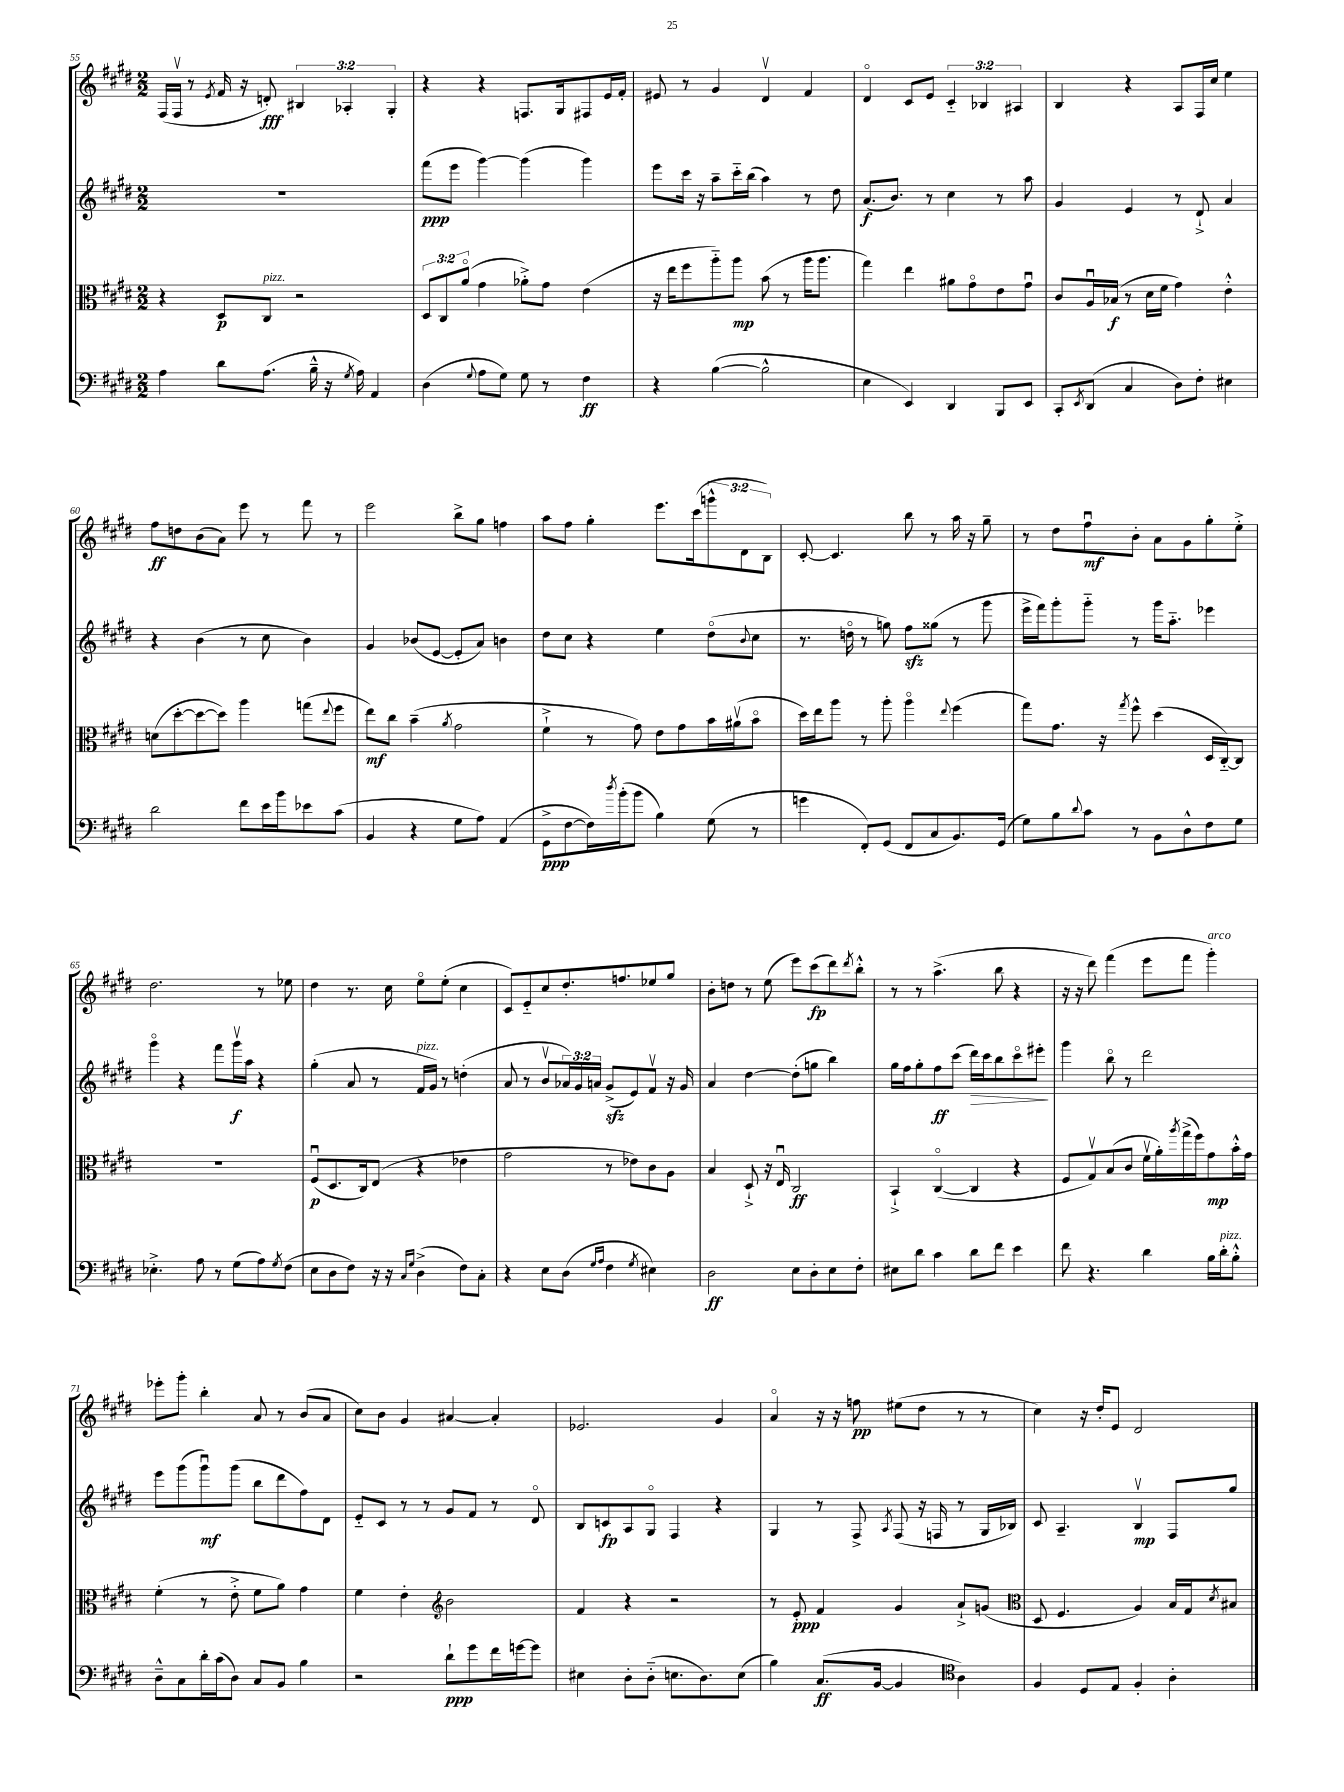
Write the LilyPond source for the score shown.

<<
\new StaffGroup <<
\new Staff = "s0" {
    \clef treble \key e \major \numericTimeSignature \time 2/2 \override Staff.TupletNumber.text = #tuplet-number::calc-fraction-text
    fis16( fis16\upbow r8 \acciaccatura { e'8 } fis'16 r16 d'8-.\fff) \tuplet 3/2 { bis4 aes4-. gis4-. } |
    r4 r4 f8. gis16 fis8 e'16 fis'16-. |
    eis'8 r8 gis'4 dis'4\upbow fis'4 |
    dis'4\flageolet cis'8 e'8 \tuplet 3/2 { cis'4-_ bes4 ais4 } |
    b4 r4 a8 fis16 cis''16 e''4 |
    fis''8\ff d''8 b'8( a'8) e'''8 r8 fis'''8 r8 |
    e'''2 b''8-> gis''8 f''4 |
    a''8 fis''8 gis''4-. e'''8. cis'''16( \tuplet 3/2 { g'''8-^ dis'8 b8) } |
    cis'8~-. cis'4. b''8 r8 a''16 r16 gis''8-- |
    r8 dis''8 fis''8\downbow\mf b'8-. a'8 gis'8 gis''8-. e''8-.-> |
    dis''2. r8 ees''8 |
    dis''4 r8. cis''16 e''8\flageolet e''8-.( cis''4 |
    cis'8) e'8-_ cis''8 dis''8.-. f''8. ees''8 gis''8 |
    b'8-. d''8 r8 e''8( e'''8) cis'''8\fp( dis'''8) \acciaccatura { dis'''8 } b''8-.-^ |
    r8 r8 a''4.->( b''8 r4 |
    r16 r16 dis'''8) fis'''4( e'''8 fis'''8 gis'''4-.^\markup { \italic "arco" }) |
    ees'''8-. gis'''8-. b''4-. a'8 r8 b'8( a'8 |
    cis''8) b'8 gis'4 ais'4~ ais'4-. |
    ees'2. gis'4 |
    a'4\flageolet r16 r16 f''8\pp eis''8( dis''8 r8 r8 |
    cis''4) r16 dis''16-. e'8 dis'2 \bar "|." |
}
\new Staff = "s1" {
    \clef treble \key e \major \numericTimeSignature \time 2/2 \override Staff.TupletNumber.text = #tuplet-number::calc-fraction-text
    R1 |
    fis'''8\ppp( e'''8 gis'''4~) gis'''4( gis'''4) |
    e'''8 cis'''16 r16 a''8-- cis'''16-_ b''16( a''4) r8 dis''8 |
    a'8.\f( b'8.) r8 cis''4 r8 a''8 |
    gis'4 e'4 r8 dis'8-!-> a'4 |
    r4 b'4( r8 cis''8 b'4) |
    gis'4 bes'8( e'8~ e'8-. a'8) b'4 |
    dis''8 cis''8 r4 e''4 dis''8\flageolet( \appoggiatura { b'8 } cis''8 |
    r8. d''16\flageolet r8 g''8) fis''8\sfz gisis''8( r8 gis'''8 |
    e'''16-> fis'''16) gis'''8-. gis'''8-_ r8 gis'''16 a''8.-_ ees'''4 |
    gis'''4\flageolet r4 fis'''8 gis'''16\upbow\f a''16 r4 |
    gis''4-.( a'8 r8 fis'16^\markup { \italic "pizz." } gis'16) r8 d''4-.( |
    a'8 r8 b'8\upbow \tuplet 3/2 { aes'16) gis'16 a'16 } gis'8->\sfz( e'8) fis'8\upbow r16 gis'16 |
    a'4 dis''4~ dis''8-.( g''8 b''4) |
    gis''16 fis''16 gis''8-. fis''8\ff cis'''8( dis'''16\>) cis'''16 b''8 cis'''8\flageolet eis'''8-.\! |
    gis'''4 b''8\flageolet r8 dis'''2 |
    e'''8 gis'''8( gis'''8\downbow\mf) gis'''8( b''8 dis'''8 fis''8) dis'8 |
    e'8-_ cis'8 r8 r8 gis'8 fis'8 r8 dis'8\flageolet |
    b8 c'8\fp a8 gis8\flageolet fis4 r4 |
    gis4 r8 fis8-> \acciaccatura { a8 } fis8( r16 f16 r8 gis16 bes16) |
    cis'8 a4.-- b4\upbow\mp fis8 gis''8 \bar "|." |
}
\new Staff = "s2" {
    \clef alto \key e \major \numericTimeSignature \time 2/2 \override Staff.TupletNumber.text = #tuplet-number::calc-fraction-text
    r4 dis8\p cis8^\markup { \italic "pizz." } r2 |
    \tuplet 3/2 { dis8 cis8 a'8\flageolet( } gis'4 aes'8-.->) gis'8 e'4( |
    r16 e''16 fis''8 a''8-_) a''8\mp b'8( r8 a''16 a''8. |
    gis''4) e''4 ais'8 gis'8\flageolet e'8 gis'8\downbow |
    cis'8 a16\downbow bes16\f( r8 dis'16 fis'16 gis'4) e'4-.-^ |
    d'8( dis''8~-. dis''8~ dis''8) a''4 g''8( \appoggiatura { e''8 } fis''8 |
    e''8\mf) cis''8 b'4--( \acciaccatura { a'8 } gis'2 |
    fis'4-!-> r8 gis'8) e'8 gis'8 b'16 ais'16\upbow( b'8\flageolet |
    dis''16) e''16 a''8 r8 a''8-. a''4\flageolet \appoggiatura { e''8 } fis''4( |
    gis''8) gis'8. r16 \acciaccatura { gis''8 } fis''8-^ dis''4( dis16 cis16~-_) cis8 |
    R1 |
    fis8\downbow\p( dis8. cis16) e8( r4 ees'4 |
    gis'2 r8 ees'8) cis'8 a8 |
    b4 dis8-!-> r16 e16\downbow cis2\ff |
    b,4-!-> cis4~\flageolet( cis4 r4 |
    fis8 gis8\upbow) b8( cis'8 fis'16\upbow a'16-.) \acciaccatura { a''8 } gis''16->( fis''16) gis'8\mp b'16-.-^ gis'16 |
    fis'4-.( r8 e'8-.-> fis'8 a'8) gis'4 |
    fis'4 e'4-. \clef treble b'2 |
    fis'4 r4 r2 |
    r8 e'8-.\ppp fis'4 gis'4 a'8-!-> g'8( |
    \clef alto dis8 fis4. a4) b16 gis16 \acciaccatura { dis'8 } bis8 \bar "|." |
}
\new Staff = "s3" {
    \clef bass \key e \major \numericTimeSignature \time 2/2
    a4 dis'8 a8.( b16---^ r16 \acciaccatura { gis8 } a16) a,4 |
    dis4( \appoggiatura { gis8 } a8 gis8) gis8 r8 fis4\ff |
    r4 b4~( b2-^ |
    e4 e,4) dis,4 b,,8 e,8 |
    cis,8-. \acciaccatura { e,8 } dis,8( cis4 dis8) fis8-. eis4 |
    dis'2 fis'8 e'16 b'16 ees'8 cis'8( |
    b,4 r4 gis8 a8) a,4( |
    gis,8->\ppp fis8~ fis16) \acciaccatura { dis''8 } b'16-.( b'8 b4) gis8( r8 |
    g'4 fis,8-.) gis,8( fis,8 cis8 b,8.) gis,16( |
    gis8) b8 \appoggiatura { dis'8 } cis'8 r8 b,8 dis8-^ fis8 gis8 |
    ees4.-.-> a8 r8 gis8( a8) \acciaccatura { gis8 } fis8( |
    e8 dis8 fis8) r16 r16 \grace { cis16 gis16 } dis4->( fis8) cis8-. |
    r4 e8 dis8( \grace { gis16 a16 } fis4 \acciaccatura { gis8 } eis4) |
    dis2\ff e8 dis8-. e8 fis8-. |
    eis8 dis'8 cis'4 dis'8 fis'8 e'4 |
    fis'8 r4. dis'4 b16 dis'16-.^\markup { \italic "pizz." } b8-.-^ |
    dis8---^ cis8 dis'16-. cis'16( dis8) cis8 b,8 b4 |
    r2 dis'8-!\ppp gis'8 fis'16 g'16~ g'8 |
    eis4 dis8-. dis8-_( e8. dis8.) e8( |
    b4) cis8.\ff( b,16~ b,4 \clef tenor a4) |
    fis4 dis8 e8 fis4-. a4-. \bar "|." |
}
>>
>>
\layout { \context { \Score currentBarNumber = #55 } }
